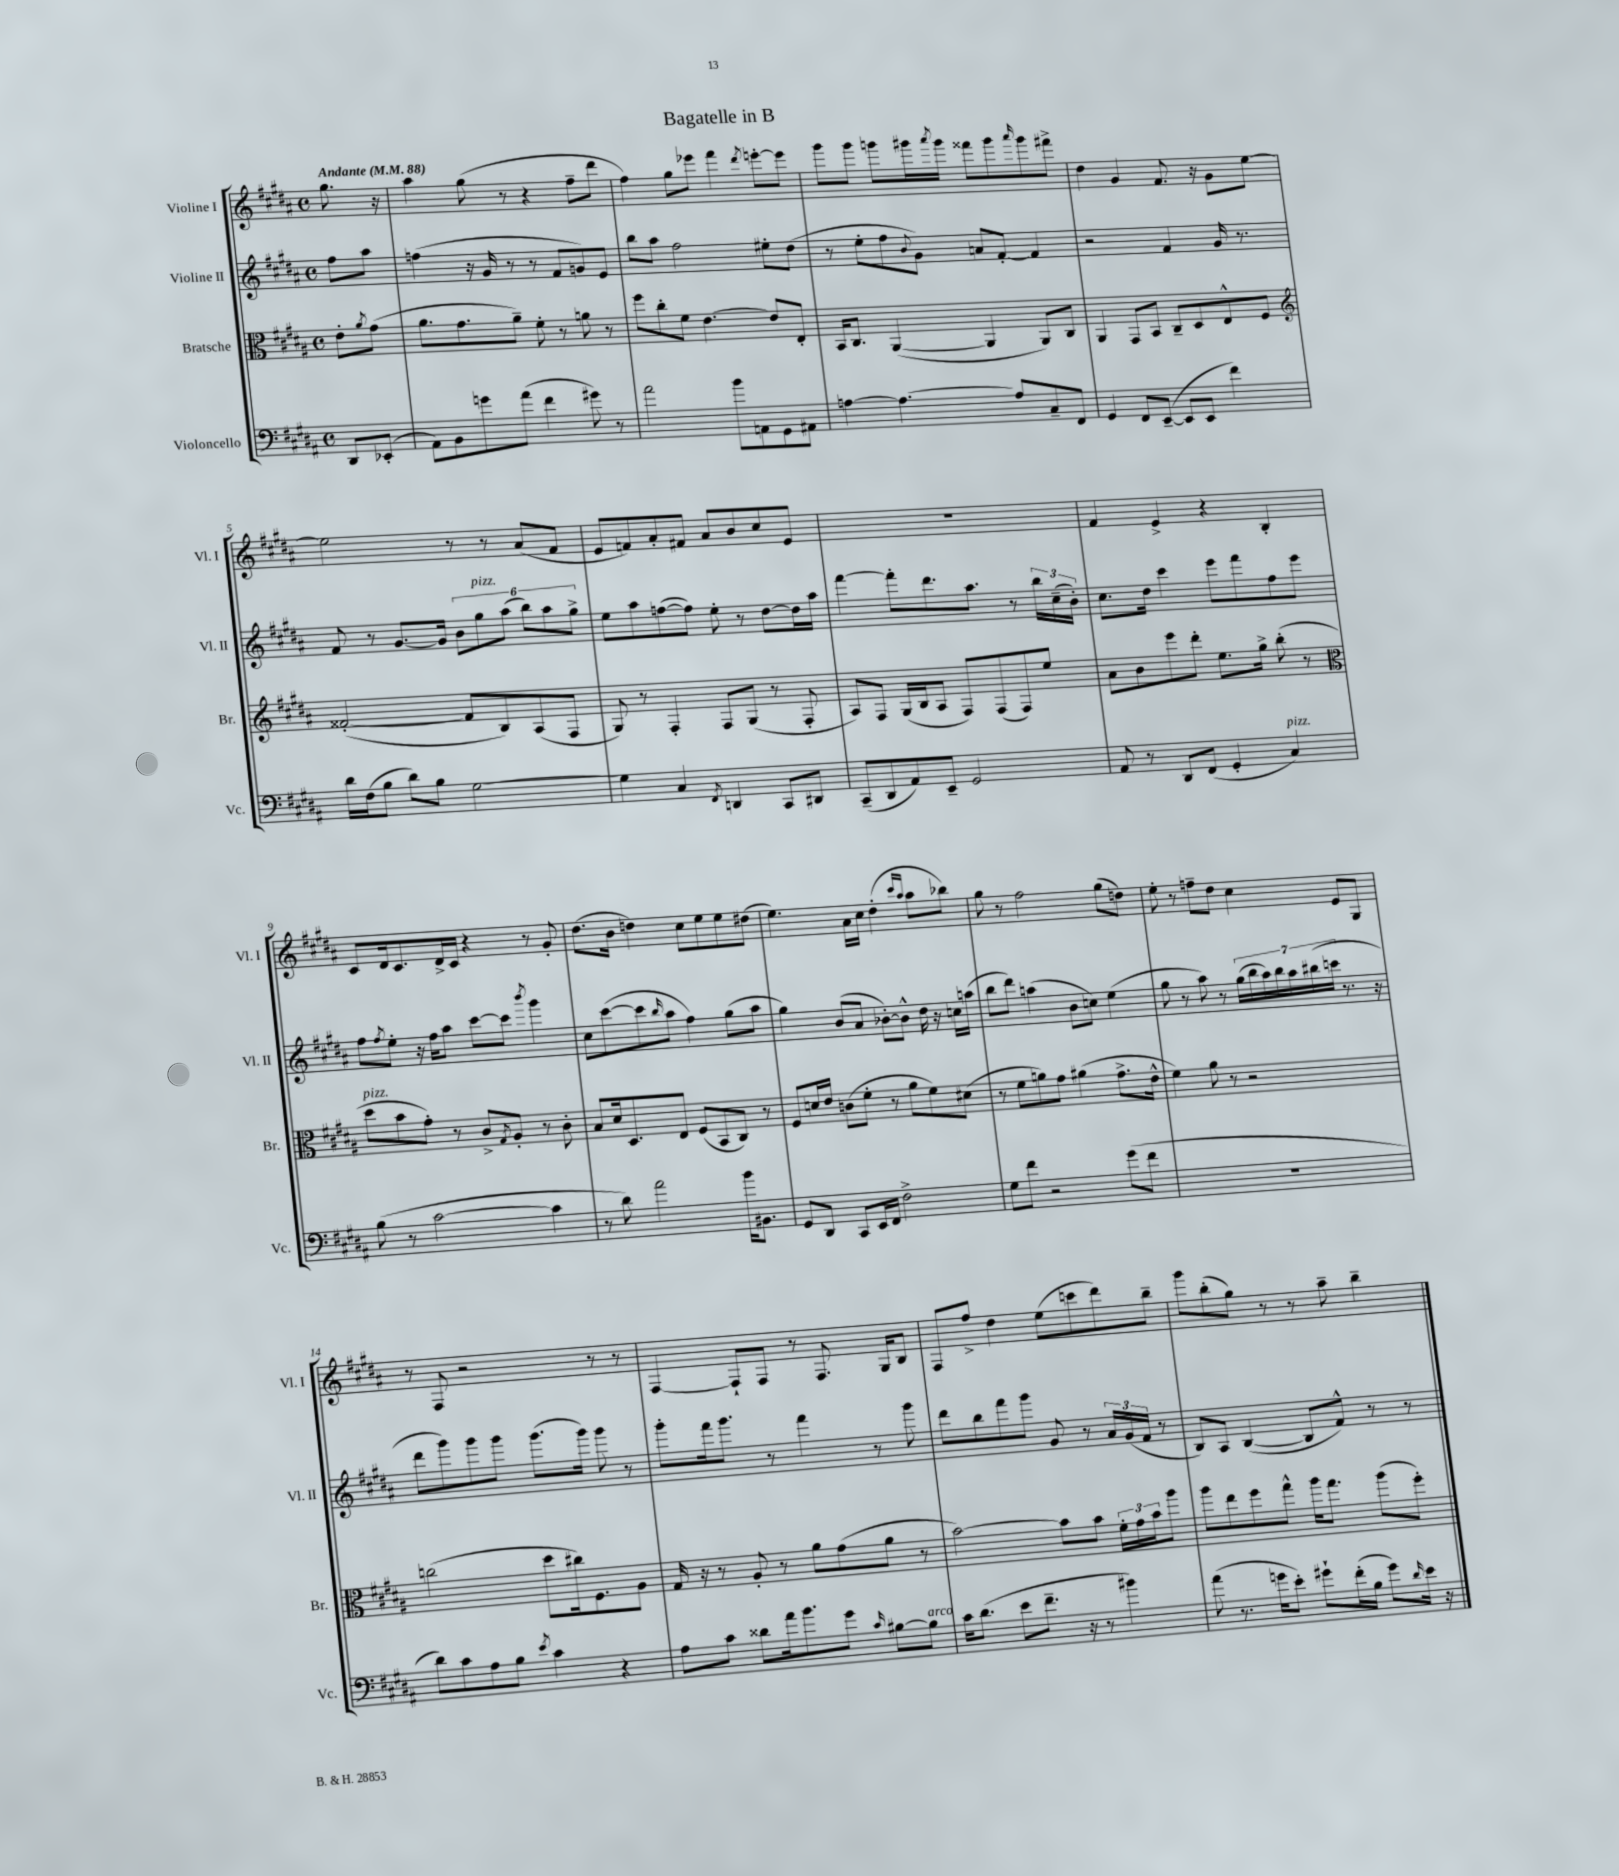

**kern	**kern	**kern	**kern
*staff4	*staff3	*staff2	*staff1
*clefF4	*clefC3	*clefG2	*clefG2
*k[f#c#g#d#a#]	*k[f#c#g#d#a#]	*k[f#c#g#d#a#]	*k[f#c#g#d#a#]
*M4/4	*M4/4	*M4/4	*M4/4
*met(c)	*met(c)	*met(c)	*met(c)
*MM88	*MM88	*MM88	*MM88
8DD#	8e'	8ff#	8.gg#
.	8qa#	.	.
(8EE-'	(8g#	8aa#	.
.	.	.	16r
=	=	=	=
8AA#)	8.a#	(4ff	4aa#
8BB	.	.	.
.	8.g#	.	.
8g	.	16r	(8gg#
.	.	16g#	.
(8a#	8a#~)	8r	8r
4f#	8f#'	8r	4r
.	8r	8f#	.
8g#)	8a	8g)	8ff#~
8r	8r	8e	8ddd#
=	=	=	=
2a#	8ff#	8bb	4ff#)
.	8cc#'	8aa#	.
.	8f#	2ff#	8gg#
.	[4.e	.	8eee-
8b	.	.	4fff#
8AA	.	.	.
.	.	.	8qddd#
8GG#	8e]	8ee#'	[8eee'
8AA#	8E'	(8dd#	8eee]
=	=	=	=
[4A	16BB	8r	8ggg#
.	8.C#	.	.
.	.	8ee'	8ggg#
4.A_	([4AA#	8ff#	8ggg
.	.	8qqb	.
.	.	8g#)	16ggg#
.	.	.	8qaaa#
.	.	.	16ggg#
.	4AA#]	8a	8fff##
8A]	.	[8f#'	8ggg#
.	.	.	16qqaaa#
8C#~	8AA#)	4f#]	8ggg#
8FF#	8C#	.	8fff#^
=	=	=	=
4GG#	4AA#	2r	4dd#
8FF#	8GG#	.	4g#
([8EE~	8BB	.	.
8EE]	8C#~	4f#	8.f#
8EE	8D#	.	.
.	.	.	16r
4f#)	8E^^	16g#	8g#
.	.	8.r	.
.	8F#	.	[8ee
=	=	=	=
*	*clefG2	*	*
16d#	([2f##'	8f#	2ee]
(16F#	.	.	.
8B	.	8r	.
8d#)	.	[8.g#	.
8B	.	.	.
.	.	16g#]	.
[2G#	8f##]	12b	8r
.	.	12gg#	.
.	8B)	.	8r
.	.	(12aa#	.
.	(8A#	12bb)	(8a#
.	.	12aa#	.
.	8F#	.	8f#
.	.	12gg#^	.
=	=	=	=
4G#]	8G#)	8ee	8e
.	8r	8aa#	8f)
4C#	4F#'	([8ff	8a#'
.	.	8ff])	8f#
8qFF#	.	.	.
4DD	8F#	8ee'	8a#
.	(8G#	8r	8b
8CC#	8r	[8dd#	8cc#
8DD#	8F#'	16dd#]	8e
.	.	16aa#	.
=	=	=	=
(8CC#~	8A#)	[4fff#	1r
8DD#	8F#	.	.
8AA#)	(16G#	8fff#']	.
.	16B	.	.
8EE~	8A#	8.ddd#	.
2GG#	8F#)	.	.
.	.	8.aa#	.
.	(8F#	.	.
.	8F#)	8r	.
.	8ee	24bb	.
.	.	(24cc#~	.
.	.	24b')	.
=	=	=	=
8AA#	8a#	8.cc#	4f#
8r	8b	.	.
.	.	16dd#	.
8DD#	8eee	4ccc#	4e^
(8FF#	8ddd#'	.	.
4GG#'	8.ee	8eee	4r
.	.	8fff#	.
.	16gg#^	.	.
4C#)	(8bb'	8ff#	4B'
.	8r	8eee	.
=	=	=	=
*	*clefC3	*	*
(8B	8dd#	8ff#	8c#
.	.	8qff#	.
8r	8b	8ee'	16d#
.	.	.	8.c#
[2c#	8g#')	16r	.
.	.	16ff#	.
.	8r	8aa#	16d#^
.	.	.	16c#
.	8c#^	[8ccc#	4r
.	8qG#	.	.
.	8A#'	8ccc#]	.
.	.	8qbbb	.
4c#]	8r	4ggg#	8r
.	8c#'	.	8g#'
=	=	=	=
8r	8B	8cc#	(8.dd#
8d#)	16d#	([8ccc#	.
.	8.D#	.	16b
2a#	.	8ccc#]	4dd)
.	.	16qqbb	.
.	8E	8aa#	.
.	(8F#	4ff#)	8cc#
.	8BB	.	8ee
16b	8C#)	(8gg#	8ee
8.BB#	.	.	.
.	8r	8aa#	(8dd#
=	=	=	=
8GG#	8F#	4gg#)	4.ee)
8DD#	16d	.	.
.	16e	.	.
8CC#	(8c	(8b	.
16EE	8f#'	8a#	16a#
16FF#	.	.	16cc#
2F#^	8r	[8b-')	(4dd#'
.	8a#	8b-^^]	.
.	.	.	16qqccc#
.	.	.	16qqaa#
.	8f#)	16dd#	8aa#
.	.	16r	.
.	(8d#	16cc	8bb-)
.	.	(16aa	.
=	=	=	=
8G#	8r	8bb	8gg#
8f#	8f#	8ddd#)	8r
2r	8a)	(4aa	2ff#
.	8g#	.	.
.	(4a#	8b	.
.	.	8cc)	.
(8g#	8.g#^	(4ee	(8gg#
8f#	.	.	8dd)
.	16e^^	.	.
=	=	=	=
1r	4f#)	8gg#	8ee'
.	.	8r	8r
.	8a#	8aa#)	8ff~
.	8r	8r	8dd#
.	2r	(28gg#	4cc#
.	.	28bb	.
.	.	28aa#)	.
.	.	28bb	.
.	.	28aa#	.
.	.	(28bb#	.
.	.	28ccc	.
.	.	8.r	8e
.	.	.	8G#
.	.	16r	.
=	=	=	=
8d#)	(2cc	8ddd#	8r
8c#	.	8ggg#)	8F#
8A#	.	8ggg#	2r
8B	.	8ggg#	.
8qe	.	.	.
4c#	8dd#	(8.ggg#	.
.	16cc#)	.	.
.	8.F#	16ggg#)	.
4r	.	8ggg#	8r
.	8A#	8r	8r
=	=	=	=
8A#	16G#	8ggg#'	[4F#
.	16r	.	.
8c#	8r	16fff#	.
.	.	8.ggg#	.
8d##	8A#'	.	8F#`]
16a#	8r	8r	8F#
8.b	.	.	.
.	8a#	4fff#	8r
8g#	(8g#	.	8.F#
16qqc#	.	.	.
[8B#	8a#	8r	.
.	.	.	16G#
8B#]	8r	8ggg#	8B
=	=	=	=
16c#	[2b)	8ddd#	8F#
(8.d#	.	.	.
.	.	8bb	8ff#^
8e	.	8fff#	4dd#
8.f#~	.	8ggg#	.
.	8b]	8g#	(8ee
16r	.	.	.
8r	8b	8r	8ccc
4b#)	24f#'	24a#	8ddd#)
.	24g#	(24g#	.
.	24b	24f#	.
.	8aa#	8r	8bb~
=	=	=	=
(8a#	8aa#	8B)	8ggg#
8.r	8ee	8A#	(8bb'
.	8ff#	([4B	8gg#)
16g	.	.	.
8e')	8gg#^^	.	8r
8g#`	16aa#	8B]	8r
.	8.gg#	.	.
(16f#'	.	8f#^^)	8aa#~
16B	.	.	.
8g#)	(8aa#	8r	4bb~
16qqd#	.	.	.
16e	8ff#')	8r	.
16r	.	.	.
==	==	==	==
*-	*-	*-	*-
